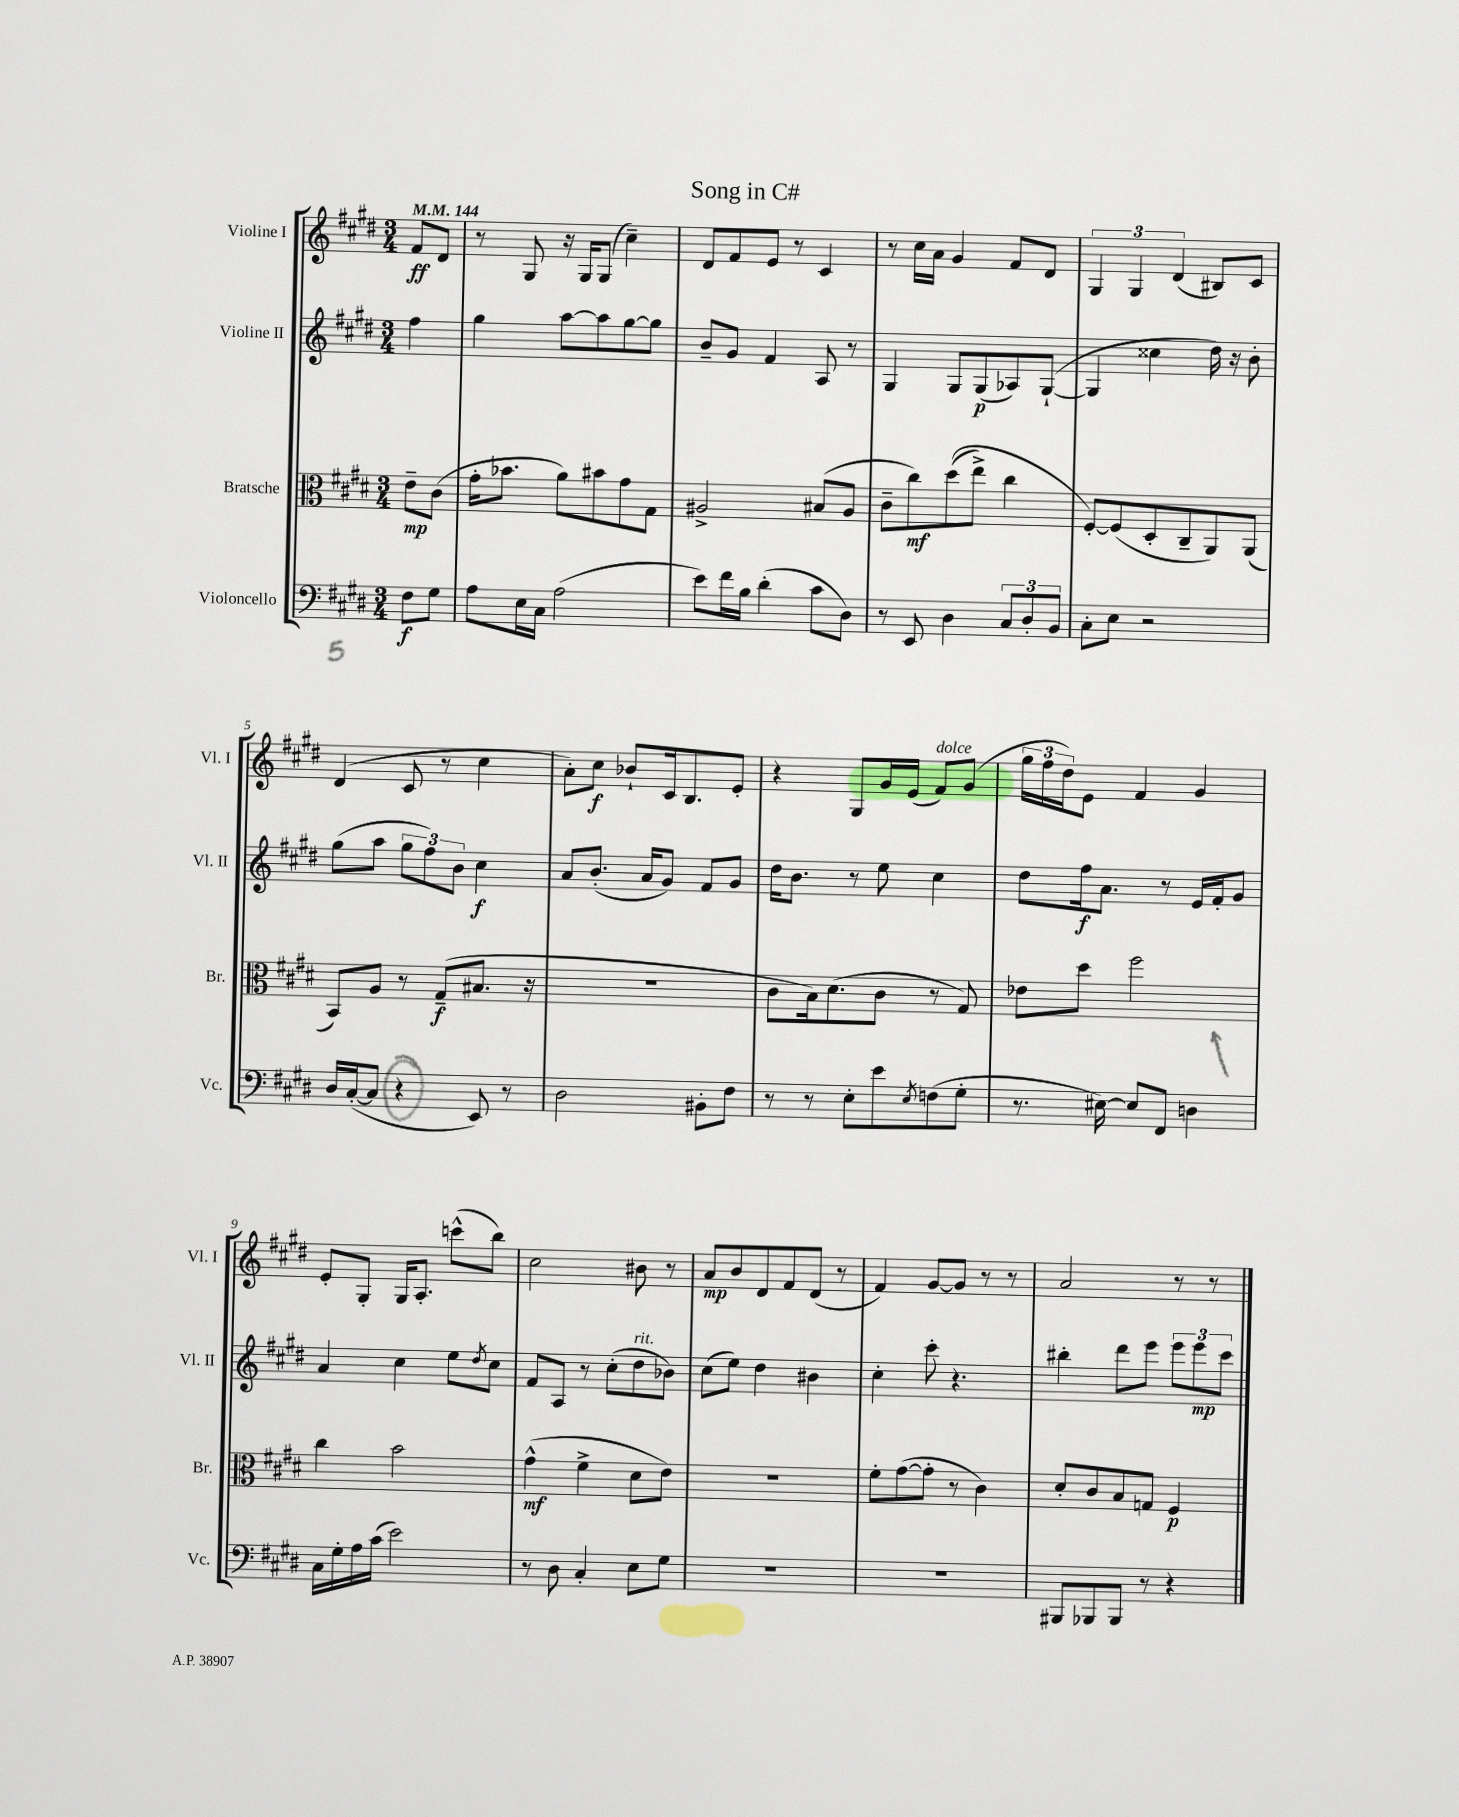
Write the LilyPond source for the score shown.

\header { title = "Song in C#" }
<<
\new StaffGroup <<
\new Staff = "s0" \with { instrumentName = "Violine I" shortInstrumentName = "Vl. I" } {
    \clef treble \key e \major \numericTimeSignature \time 3/4 \partial 4 \tempo 4 = 144
    fis'8\ff dis'8 |
    r8 gis8 r16 gis16 gis8( cis''4--) |
    dis'8 fis'8 e'8 r8 cis'4 |
    r8 cis''16 a'16 gis'4 fis'8 dis'8 |
    \tuplet 3/2 { gis4 gis4 dis'4( } bis8) cis'8 |
    dis'4( cis'8 r8 cis''4 |
    a'8-.) cis''8\f bes'8-! cis'16 b8. e'8-. |
    r4 gis8 gis'16 e'16( fis'8^\markup { \italic "dolce" }) gis'8( |
    \tuplet 3/2 { gis''16 fis''16 dis''16) } e'8 fis'4 gis'4 |
    e'8-. gis8-. gis16 a8.-. c'''8-^( b''8) |
    cis''2 bis'8 r8 |
    a'8\mp b'8 dis'8 fis'8 dis'8( r8 |
    fis'4) gis'8~ gis'8 r8 r8 |
    a'2 r8 r8 \bar "|." |
}
\new Staff = "s1" \with { instrumentName = "Violine II" shortInstrumentName = "Vl. II" } {
    \clef treble \key e \major \numericTimeSignature \time 3/4 \partial 4
    fis''4 |
    gis''4 a''8~ a''8 gis''8~ gis''8 |
    b'8-- gis'8 fis'4 a8 r8 |
    gis4 gis8 gis8\p( aes8) gis8~-!( |
    gis4 cisis''4 dis''16) r16 b'8-. |
    gis''8( a''8 \tuplet 3/2 { gis''8 fis''8) b'8 } cis''4\f |
    a'8 b'8.-.( a'16 gis'8) fis'8 gis'8 |
    dis''16 b'8. r8 e''8 cis''4 |
    dis''8 fis''16\f a'8. r8 e'16 fis'16-. gis'8 |
    a'4 cis''4 e''8 \acciaccatura { dis''8 } cis''8 |
    fis'8 a8 r8 cis''8-.( dis''8^\markup { \italic "rit." } bes'8) |
    cis''8( e''8) dis''4 bis'4 |
    cis''4-. cis'''8-. r4. |
    bis''4-. dis'''8 e'''8 \tuplet 3/2 { e'''8 e'''8\mp cis'''8 } \bar "|." |
}
\new Staff = "s2" \with { instrumentName = "Bratsche" shortInstrumentName = "Br." } {
    \clef alto \key e \major \numericTimeSignature \time 3/4 \partial 4
    e'8--\mp cis'8( |
    gis'16-. bes'8. a'8) bis'8 gis'8 gis8 |
    ais2-> bis8( ais8 |
    cis'8-- cis''8\mf) dis''8(\( e''8->) cis''4 |
    fis8~-.\) fis8( dis8-. cis8-- a,8) a,8( |
    b,8) a8 r8 gis8--\f( bis8. r16 |
    R2. |
    cis'8 b16) dis'8.( cis'8 r8 gis8) |
    ees'8 dis''8 fis''2 |
    cis''4 b'2 |
    gis'4-^\mf( fis'4-> dis'8 e'8) |
    R2. |
    fis'8-. gis'8~( gis'8-. r8 cis'4) |
    dis'8-. cis'8 b8 g8 fis4\p \bar "|." |
}
\new Staff = "s3" \with { instrumentName = "Violoncello" shortInstrumentName = "Vc." } {
    \clef bass \key e \major \numericTimeSignature \time 3/4 \partial 4
    fis8\f gis8 |
    a8 e16 cis16 a2( |
    e'8) fis'16 b16 dis'4-.( cis'8 dis8) |
    r8 e,8 dis4 \tuplet 3/2 { cis8 dis8-. b,8 } |
    cis8-. e8 r2 |
    dis16 cis16~-.( cis8 r4 e,8) r8 |
    dis2 bis,8-. fis8 |
    r8 r8 e8-. e'8 \acciaccatura { e8 } f8( gis8-. |
    r8. eis16~) eis8 fis,8 d4 |
    cis16 gis16-. a16 cis'16( e'2) |
    r8 dis8 cis4-. e8 gis8 |
    R2. |
    R2. |
    bis,,8 bes,,8 bes,,8 r8 r4 \bar "|." |
}
>>
>>
